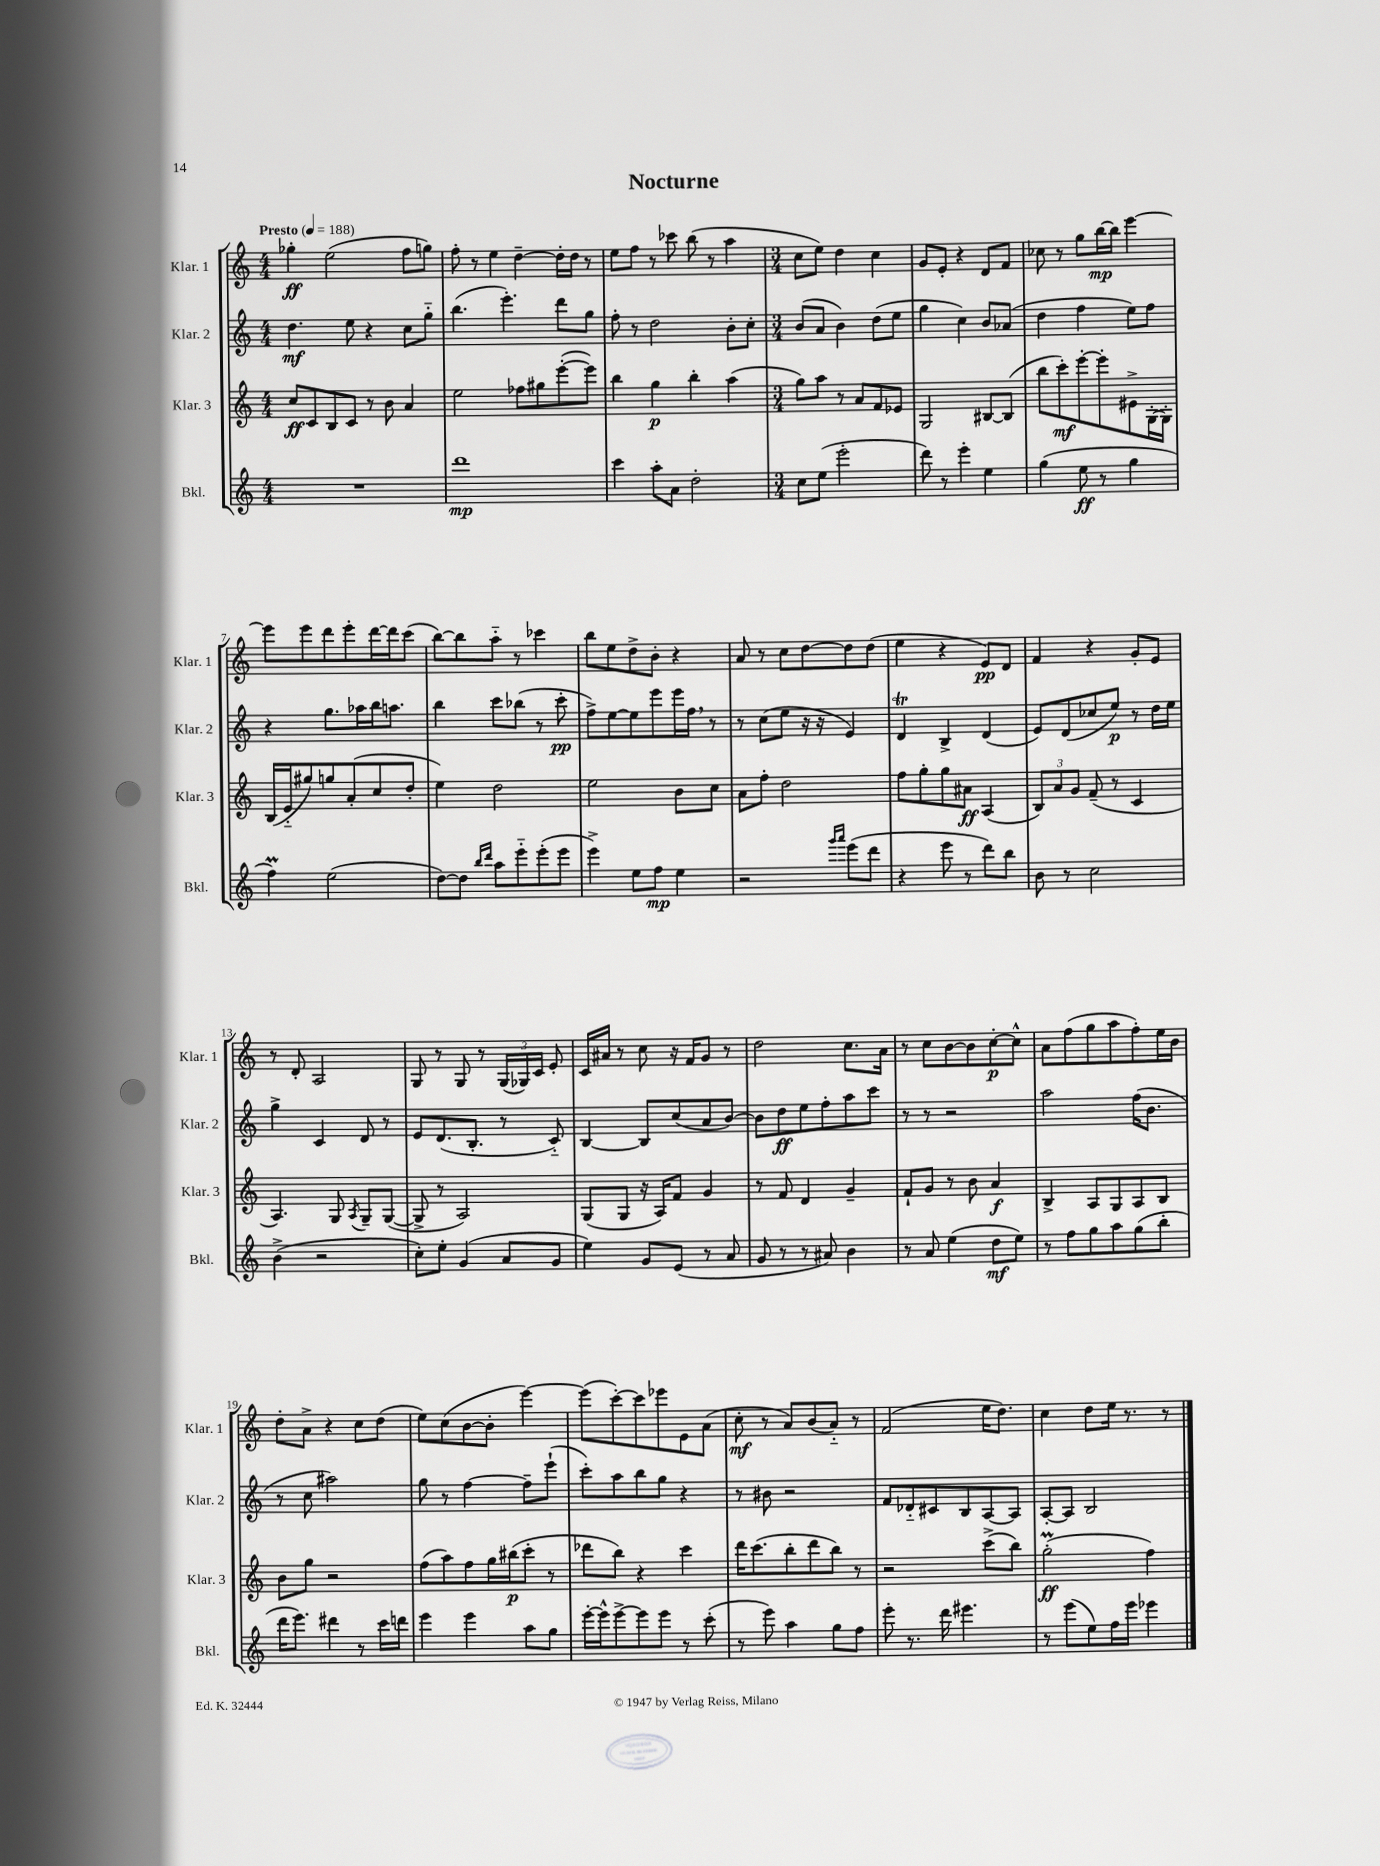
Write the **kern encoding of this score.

**kern	**kern	**kern	**kern
*staff4	*staff3	*staff2	*staff1
*clefG2	*clefG2	*clefG2	*clefG2
*k[]	*k[]	*k[]	*k[]
*M4/4	*M4/4	*M4/4	*M4/4
*MM188	*MM188	*MM188	*MM188
1r	8cc	4.dd	4gg-'
.	8c	.	.
.	8B	.	(2ee
.	8c	8ee	.
.	8r	4r	.
.	8b	.	.
.	4a	8cc	8ff
.	.	8gg'~	8gg)
=	=	=	=
1ddd	2ee	(4.bb	8ff'
.	.	.	8r
.	.	.	4ee
.	.	4.eee')	.
.	8ff-	.	[4dd~
.	8gg#	.	.
.	([8eee'	8ddd	16dd']
.	.	.	16dd
.	8eee])	8gg	8r
=	=	=	=
4ccc	4bb	8ff'	8ee
.	.	8r	8ff
8aa'	4gg	2dd	8r
8a	.	.	8ccc-
2dd'	4bb'	.	(8bb
.	.	.	8r
.	(4aa	8b'	4aa
.	.	8cc'	.
=	=	=	=
*M3/4	*M3/4	*M3/4	*M3/4
8cc	8gg)	(8b	8cc
(8ee	8aa	8a	8ee)
2eee'	8r	4b)	4dd
.	8a	.	.
.	8f	(8dd	4cc
.	8e-	8ee	.
=	=	=	=
8ddd)	2G	4gg	8g
8r	.	.	8e'
4eee'	.	4cc)	4r
4ee	[8B#	8b	8d
.	(8B#]	(8a-	8f
=	=	=	=
(4gg	8bb	4dd	8cc-
.	8ccc')	.	8r
8ee	[8eee'	4ff	8gg
8r	8eee']	.	[16bb
.	.	.	16bb]
4gg	8e#^	8ee)	[4eee
.	[16G'	8ff	.
.	16G']	.	.
=	=	=	=
4ff)	(16B	4r	8eee]
.	16e'~	.	.
.	8gg#)	.	8eee
(2ee	8gg	8.gg	8ddd
.	(8a'	.	8eee'
.	.	16aa-	.
.	8cc	16bb	[16ddd
.	.	8.aa	16ddd]
.	8dd'	.	(8ccc
=	=	=	=
[8dd)	4ee)	4bb	[8bb)
8dd]	.	.	8bb]
16qqbb	.	.	.
16qqddd	.	.	.
8aa	2dd	8ccc	8aa'~
8eee'~	.	(8bb-	8r
(8eee'	.	8r	4ccc-
8eee	.	8ccc'	.
=	=	=	=
4eee^)	2ee	8ff^)	8bb
.	.	[8ee	8ee
8ee	.	8ee]	8dd^
8ff	.	8eee	8b'
4ee	8b	16eee	4r
.	.	16ff	.
.	8cc	8r	.
=	=	=	=
2r	8a	8r	8a
.	8ff'	(8cc	8r
.	2dd	8ee	8cc
.	.	16r	[8dd
.	.	16r	.
16qqggg	.	.	.
16qqaaa	.	.	.
(8eee	.	4e)	8dd]
8ddd	.	.	(8dd
=	=	=	=
4r	8ff	4d	4ee
.	8gg'	.	.
8eee	8gg	4B^	4r
8r	8a#	.	.
8ddd)	(4A	(4d	8e)
8bb	.	.	8d
=	=	=	=
8b	12B)	8e)	4f
.	12a	.	.
8r	.	(8d	.
.	12g	.	.
2cc	(8f~	8cc-	4r
.	8r	8ee)	.
.	4c	8r	8g'
.	.	16dd	8e
.	.	16ee	.
=	=	=	=
(4b^	4.A)	4gg^	8r
.	.	.	8d'
2r	.	4c	2A
.	8G	.	.
.	8qA	.	.
.	8G~	8d	.
.	([8G	8r	.
=	=	=	=
8cc')	8G^]	8e	8G
8ee'	8r	(8.d	8r
(4g	2A)	.	8G
.	.	8.B'	.
.	.	.	8r
8a	.	8r	(24G
.	.	.	24G-)
.	.	.	24c
8g	.	8c'~)	8e'
=	=	=	=
4ee)	(8G	[4B	16c
.	.	.	16a#
.	8G	.	8r
8g	16r	8B]	8cc
.	16A)	.	.
(8e	8f	(8cc	16r
.	.	.	16f
8r	4g	8a	8g
8a	.	[8b)	8r
=	=	=	=
8g	8r	8b]	2dd
8r	8f	8dd	.
8r	4d	8ee	.
8a#)	.	8ff'	.
4b	4g~	8aa	8.cc
.	.	8ccc	.
.	.	.	16a
=	=	=	=
8r	8f`	8r	8r
8a	8g	8r	8cc
(4ee	8r	2r	[8b
.	8b	.	8b]
8dd	4a	.	[8cc'
8ee)	.	.	8cc^^]
=	=	=	=
8r	4B^	2aa	8a
8ff	.	.	(8ff
8gg	8A	.	8gg
8aa	8G	.	8aa
(8gg	8A	(16ff	8ff')
.	.	8.b	.
8bb'	8B	.	16ee
.	.	.	16b
=	=	=	=
16ddd	8b	8r	8dd'
8.eee)	.	.	.
.	8gg	8cc	8a^
4ddd#	2r	2aa#)	4r
8r	.	.	8cc
16ccc	.	.	(8dd
16ddd	.	.	.
=	=	=	=
4eee	(8ff	8gg	8ee)
.	8aa)	8r	(8cc
4eee	8ff	[4ff	[8b
.	16gg	.	8b']
.	(16bb#	.	.
8aa	8ccc'	8ff~]	[4eee)
8gg	8r	(8eee`	.
=	=	=	=
[16eee'	8ddd-	8ccc')	(8eee]
16eee^^]	.	.	.
[8eee^	8bb)	8aa	[8ccc')
8eee]	4r	8bb	8ccc]
8eee	.	8gg	8eee-
8r	4ccc	4r	8e
(8ccc'	.	.	(8a
=	=	=	=
8r	16ddd	8r	8cc'
.	(8.ccc	.	.
8eee)	.	8b#	8r
4aa	8bb'	2r	8a)
.	8ddd	.	(8b
8gg	8bb)	.	8a'~)
8ff	8r	.	8r
=	=	=	=
8eee'	2r	8f	(2f
8.r	.	8d-'~	.
.	.	8c#	.
16ddd	.	.	.
4.eee#	.	8B	.
.	(8ccc^	[8A	16ee
.	.	.	8.dd)
.	8bb)	8A]	.
=	=	=	=
8r	(2gg'	[8A'	4cc
(8eee	.	8A]	.
8ee)	.	2B	8dd
16ff	.	.	16ee
16eee	.	.	8.r
4eee-	4ff)	.	.
.	.	.	8r
==	==	==	==
*-	*-	*-	*-
